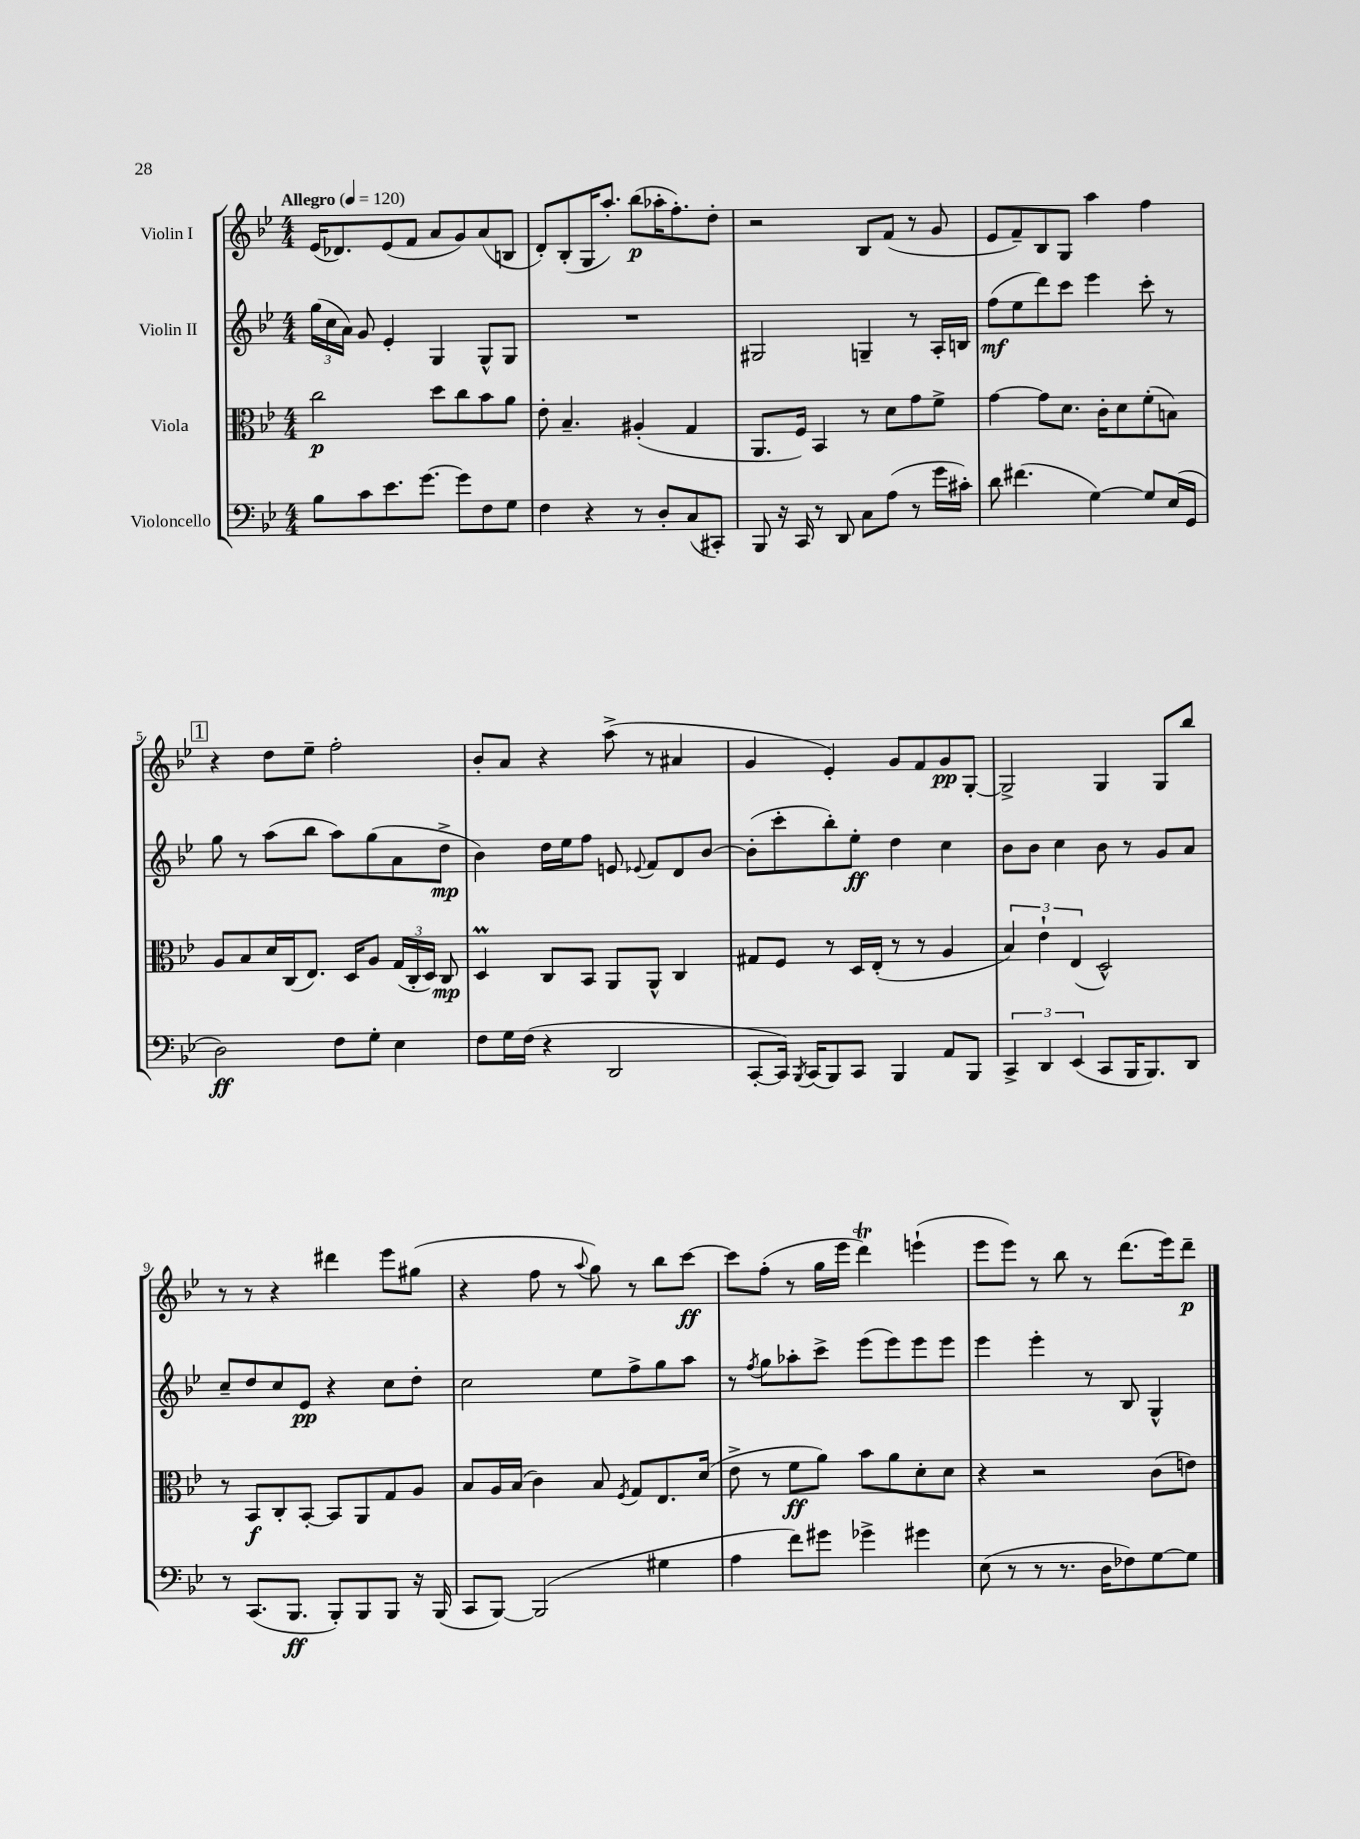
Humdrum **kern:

**kern	**kern	**kern	**kern
*staff4	*staff3	*staff2	*staff1
*clefF4	*clefC3	*clefG2	*clefG2
*k[b-e-]	*k[b-e-]	*k[b-e-]	*k[b-e-]
*M4/4	*M4/4	*M4/4	*M4/4
*MM120	*MM120	*MM120	*MM120
8B-	2cc	(24gg	(16e-
.	.	24cc	.
.	.	.	8.d-)
.	.	24a)	.
8c	.	8g	.
8.e-	.	4e-'	(8e-
.	.	.	8f
[8.g	.	.	.
.	8dd	4G	8a
8g]	8cc	.	8g)
8F	8b-	8G^^	(8a
8G	8a	8G	8B
=	=	=	=
4F	8e-'	1r	8d')
.	4.B-~	.	(8B-'
4r	.	.	16G
.	.	.	8.aa')
8r	(4A#'	.	(8bb-
8D'	.	.	16aa-'
.	.	.	8.ff')
(8C	4G	.	.
8CC#')	.	.	8dd'
=	=	=	=
8BBB-	8.AA	2G#	2r
16r	.	.	.
16CC	16F)	.	.
8r	4BB-	.	.
8DD	.	.	.
8C	8r	4G~	8B-
(8A	8d	.	(8f
8r	8g	8r	8r
16g	8f^	16A'	8g
16c#')	.	16B	.
=	=	=	=
8d	[4g	(8ff	8e-
(4.f#	.	8ee-	8f~)
.	8g]	8ddd)	8B-
.	8.d	8ccc	8G
[4G)	.	4eee-	4aa
.	16c'	.	.
.	8d	.	.
8G]	(8f'	8ccc'	4ff
(16E-	8B)	8r	.
16GG	.	.	.
=	=	=	=
2D)	8A	8gg	4r
.	8B-	8r	.
.	16d	(8aa	8dd
.	(16C	.	.
.	8.E-)	8bb-	8ee-~
8F	.	8aa)	2ff'
.	16D	.	.
8G'	8A	(8gg	.
4E-	(24G	8a	.
.	24C'	.	.
.	24D)	.	.
.	8C	8dd^	.
=	=	=	=
8F	4D	4b-)	8b-'
16G	.	.	8a
(16F	.	.	.
4r	8C	16dd	4r
.	.	16ee-	.
.	8BB-	8ff	.
2DD	8AA	8e	(8aa^
.	.	8qqe-	.
.	8AA^^	8f	8r
.	4C	8d	4a#
.	.	[8b-	.
=	=	=	=
[8CC'	8G#	(8b-']	4g
16CC])	8F	8ccc'	.
8qBBB-	.	.	.
(16CC	.	.	.
8BBB-)	8r	8bb-')	4e-')
8CC	16D	8ee-'	.
.	(16E-'	.	.
4BBB-	8r	4dd	8g
.	8r	.	8f
8AA	4A	4cc	8g
8BBB-	.	.	[8G'
=	=	=	=
6CC^	6B-)	8b-	2G^]
.	.	8b-	.
6DD	6e-`	.	.
.	.	4cc	.
(6EE-	(6E-	.	.
8CC	2D^^)	8b-	4G
16BBB-	.	8r	.
8.BBB-)	.	.	.
.	.	8g	8G
8DD	.	8a	8bb-
=	=	=	=
8r	8r	8cc~	8r
(8.CC	8BB-	8dd	8r
.	8C'	8cc	4r
8.BBB-	.	.	.
.	[8BB-'	8e-	.
8BBB-')	8BB-]	4r	4ddd#
8BBB-	8AA	.	.
8BBB-	8G	8cc	8eee-
16r	8A	8dd'	(8gg#
(16BBB-	.	.	.
=	=	=	=
8CC	8B-	2cc	4r
[8BBB-)	16A	.	.
.	(16B-	.	.
(2BBB-]	4c)	.	8ff
.	.	.	8r
.	.	.	8qqaa
.	8B-	8ee-	8gg)
.	8qF	.	.
.	8G	8ff^	8r
4G#	8.E-	8gg	8bb-
.	.	8aa	[8ccc
.	(16d	.	.
=	=	=	=
4A	8e-^	8r	8ccc]
.	.	8qff	.
.	8r	8gg	(8ff'
8f)	8f	8aa-'	8r
8g#	8a)	8ccc^	16gg
.	.	.	16eee-
4g-^	8b-	(8eee-	4ddd)
.	8a	8eee-)	.
4g#	8d'	8eee-	(4eee`
.	8d	8eee-	.
=	=	=	=
(8E-	4r	4eee-	8eee-
8r	.	.	8eee-)
8r	2r	4eee-'	8r
8.r	.	.	8bb-
.	.	8r	8r
16D	.	.	.
8F-)	.	8B-	(8.ddd
[8G	(8c	4G^^	.
.	.	.	16eee-)
8G]	8e)	.	8ddd~
==	==	==	==
*-	*-	*-	*-
